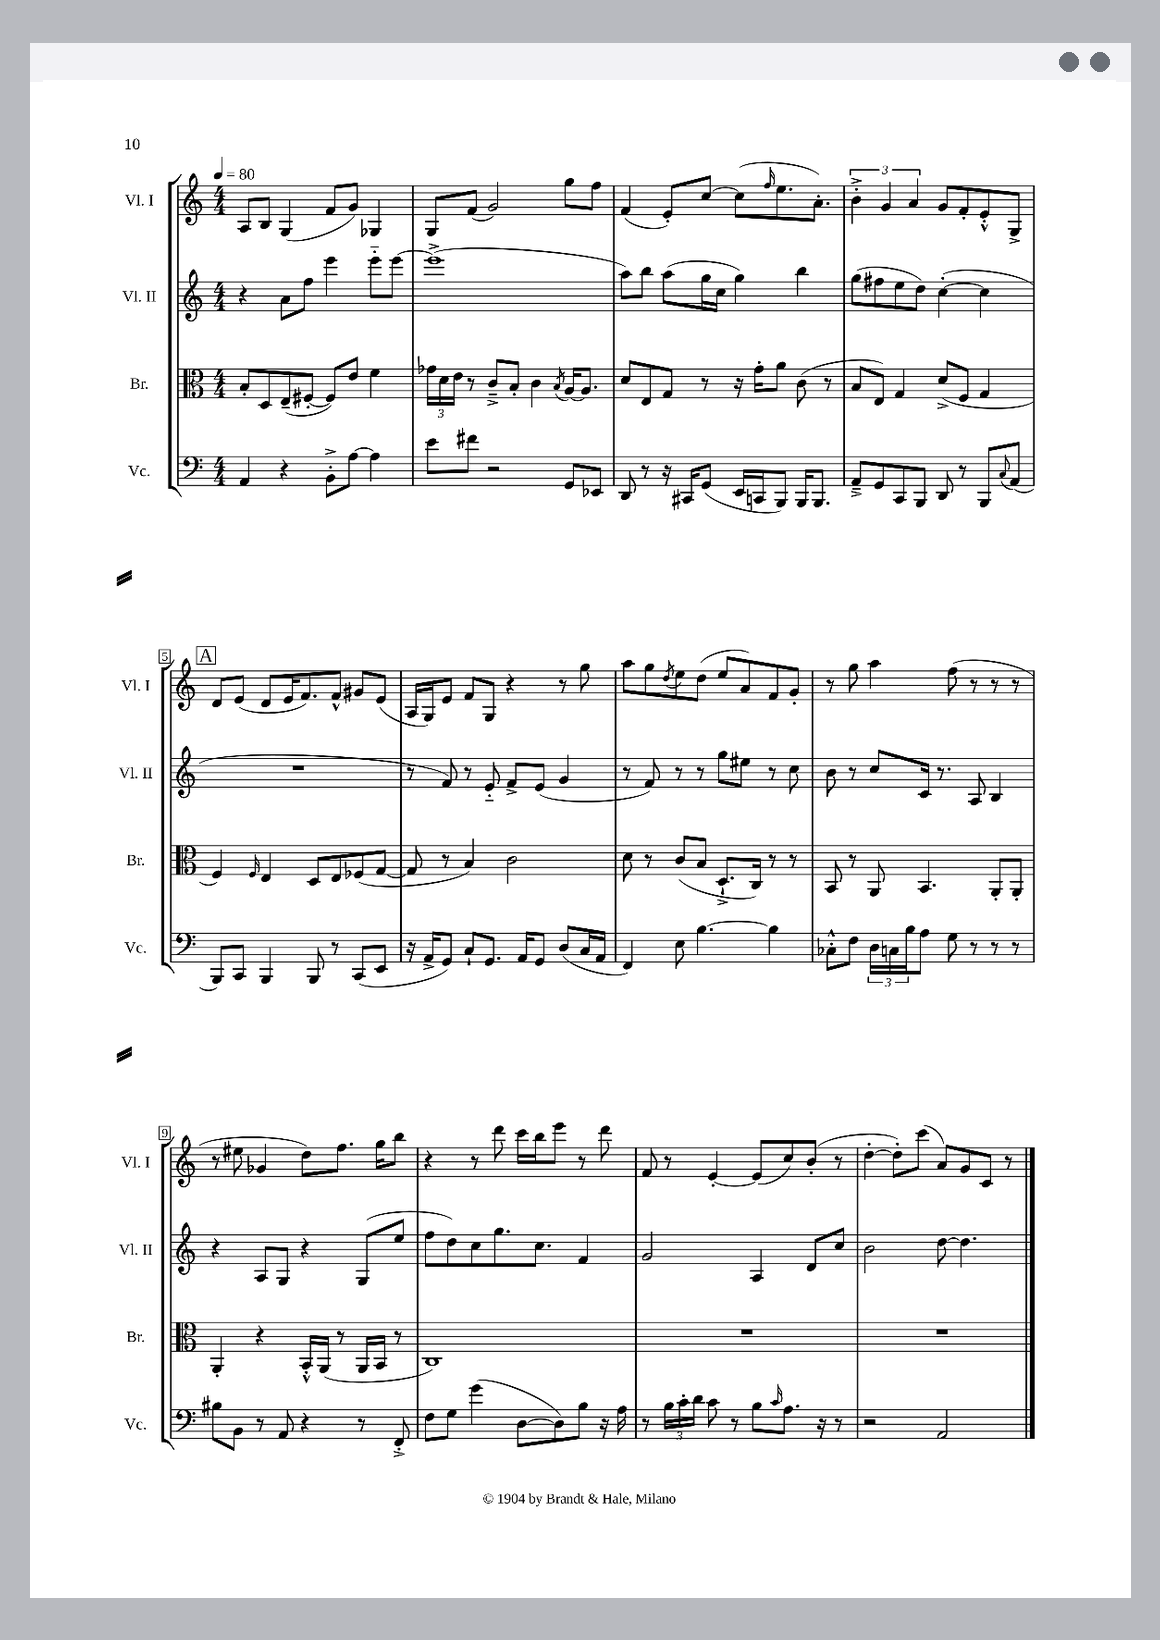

**kern	**kern	**kern	**kern
*staff4	*staff3	*staff2	*staff1
*clefF4	*clefC3	*clefG2	*clefG2
*k[]	*k[]	*k[]	*k[]
*M4/4	*M4/4	*M4/4	*M4/4
*MM80	*MM80	*MM80	*MM80
4AA	8B'	4r	8A
.	8D	.	8B
4r	(8E~	8a	(4G
.	[8F#'	8ff	.
8BB'^	8F#])	4eee	8f
[8A	8e	.	8g)
4A]	4f	8eee'~	4G-
.	.	[8eee	.
=	=	=	=
8e	24g-	(1eee^]	8G
.	24d	.	.
.	24e	.	.
8f#	8r	.	(8f
2r	8c~^	.	2g)
.	8B'	.	.
.	4c	.	.
.	8qB	.	.
8GG	[16A	.	8gg
.	8.A]	.	.
8EE-	.	.	8ff
=	=	=	=
8DD	8d	8aa)	(4f
8r	8E	8bb	.
16r	8G	(8aa	8e')
16CC#	.	.	.
(8GG	8r	16gg	[8cc
.	.	16cc	.
16EE	16r	4gg)	(8cc]
16CC	16g'	.	.
.	.	.	16qqff
8BBB)	8a	.	8.ee
16BBB	(8c	4bb	.
8.BBB	.	.	8.a')
.	8r	.	.
=	=	=	=
8AA~^	8B	(8gg	6b'^
8GG	8E)	8ff#	.
.	.	.	6g
8CC	4G	8ee	.
.	.	.	6a
8BBB	.	8dd)	.
8DD	(8d^	([4cc'	8g
8r	8F	.	8f'
8BBB	4G	4cc]	8e'^^
8qqC	.	.	.
(8AA	.	.	8G^
=	=	=	=
8BBB)	4F)	1r	8d
8CC	.	.	(8e
.	16qqF	.	.
4BBB	4E	.	8d
.	.	.	16e
.	.	.	8.f)
8BBB	8D	.	.
8r	8E	.	8f^^
(8CC	(8F-	.	8g#
8EE	[8G	.	(8e
=	=	=	=
16r	8G]	8r	16A
16AA^	.	.	16G)
8GG)	8r	8f)	8e
8C`	4B)	8r	8f
8.GG	.	8e'~	8G
.	2c	8f^	4r
16AA	.	.	.
8GG	.	(8e	.
(8D	.	4g	8r
16C	.	.	8gg
16AA	.	.	.
=	=	=	=
4FF)	8d	8r	8aa
.	8r	8f)	8gg
.	.	.	8qdd
8E	(8c	8r	8ee
[4.B	8B	8r	(8dd
.	8.D`^	8gg	8ee
.	.	8ee#	8a)
.	16C)	.	.
4B]	8r	8r	8f
.	8r	8cc	8g'
=	=	=	=
8C-'^^	8BB	8b	8r
8F	8r	8r	8gg
24D	8AA	8cc	4aa
24C	.	.	.
24B	.	.	.
8A	4.BB	16c	.
.	.	8.r	.
8G	.	.	(8ff
8r	.	8A	8r
8r	8AA'	4B	8r
8r	8AA'	.	8r
=	=	=	=
8B#	4AA'	4r	8r
8BB	.	.	8ee#
8r	4r	8A	4g-
8AA	.	8G	.
4r	16BB'^^	4r	8dd)
.	(16AA	.	.
.	8r	.	8.ff
8r	16AA	(8G	.
.	16BB	.	16gg
8FF'^	8r	8ee	8bb
=	=	=	=
8F	1C)	8ff	4r
8G	.	8dd)	.
(4g	.	8cc	8r
.	.	8.gg	8ddd
[8D	.	.	16ccc
.	.	8.cc	16bb
8D])	.	.	8eee
8B	.	4f	8r
16r	.	.	8ddd
16A	.	.	.
=	=	=	=
8r	1r	2g	8f
24B	.	.	8r
24c'	.	.	.
24d	.	.	.
8c	.	.	[4e'
8r	.	.	.
8B	.	4A	(8e]
16qqc	.	.	.
8.A	.	.	8cc)
.	.	8d	(8b'
16r	.	.	.
8r	.	8cc	8r
=	=	=	=
2r	1r	2b	[4dd'
.	.	.	8dd'])
.	.	.	(8ccc
2AA	.	[8dd	8a)
.	.	4.dd]	8g
.	.	.	8c
.	.	.	8r
==	==	==	==
*-	*-	*-	*-
